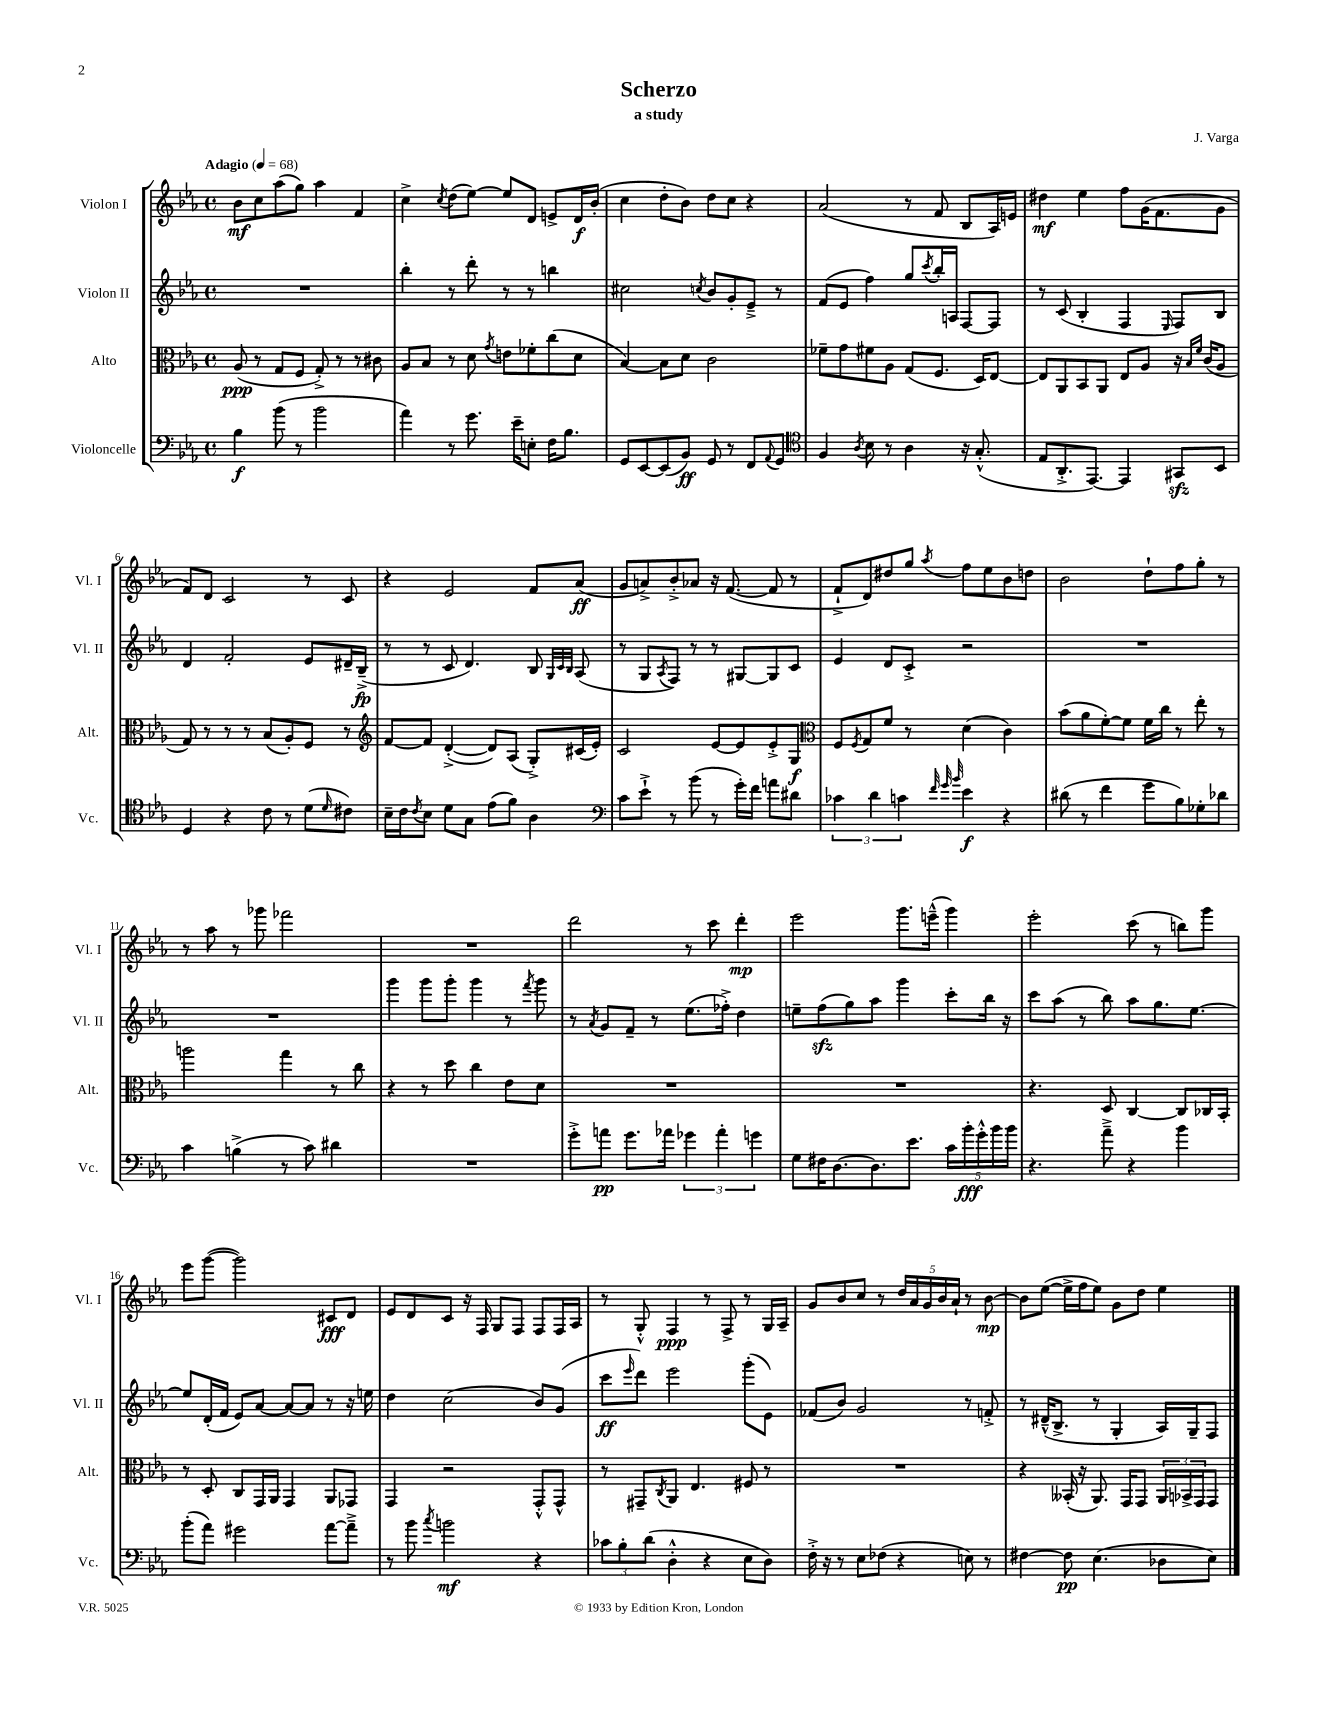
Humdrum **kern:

**kern	**dynam	**kern	**dynam	**kern	**dynam	**kern	**dynam
*part4	*part4	*part3	*part3	*part2	*part2	*part1	*part1
*staff4	*staff4	*staff3	*staff3	*staff2	*staff2	*staff1	*staff1
*I"Violoncelle	*	*I"Alto	*	*I"Violon II	*	*I"Violon I	*
*I'Vc.	*	*I'Alt.	*	*I'Vl. II	*	*I'Vl. I	*
*clefF4	*	*clefC3	*	*clefG2	*	*clefG2	*
*k[b-e-a-]	*	*k[b-e-a-]	*	*k[b-e-a-]	*	*k[b-e-a-]	*
*M4/4	*	*M4/4	*	*M4/4	*	*M4/4	*
*met(c)	*	*met(c)	*	*met(c)	*	*met(c)	*
*MM68	*	*MM68	*	*MM68	*	*MM68	*
=1	=1	=1	=1	=1	=1	=1	=1
!	!	!	!	!	!	!LO:TX:a:B:t=Adagio	!
4B-\	f	(8A-/	ppp	1r	.	8b-\L	mf
.	.	8r	.	.	.	8cc\	.
(8b-\	.	8G/L	.	.	.	(8aa-\	.
8r	.	8F/J	.	.	.	8gg\J)	.
2b-\	.	8G'^/)	.	.	.	4aa-\	.
.	.	8r	.	.	.	.	.
.	.	8r	.	.	.	4f/	.
.	.	8c#X\	.	.	.	.	.
=2	=2	=2	=2	=2	=2	=2	=2
4a-\)	.	8A-/L	.	4bb-'\	.	4cc^\	.
.	.	8B-/J	.	.	.	.	.
.	.	.	.	.	.	8qcc/	.
8r	.	8r	.	8r	.	(8dd\L	.
8.g\	.	8d\	.	8ddd'\	.	[8ee-\J)	.
.	.	8qg/	.	.	.	.	.
.	.	8en\L	.	8r	.	8ee-/L]	.
16e-~\KL	.	.	.	.	.	.	.
8En'\J	.	8f-X'\	.	8r	.	8d/J	.
16F\KL	.	(8cc\	.	4bbn\	.	8en^/L	.
8.B-\J	.	.	.	.	.	.	.
.	.	8d\J	.	.	.	16d/L	f
.	.	.	.	.	.	(16b-'/JJ	.
=3	=3	=3	=3	=3	=3	=3	=3
8GG/L	.	[4B-/)	.	2cc#X\	.	4cc\	.
[8EE-/	.	.	.	.	.	.	.
(8EE-/]	.	8B-\L]	.	.	.	8dd'\L	.
8BB-/J)	ff	8d\J	.	.	.	8b-\J)	.
.	.	.	.	8qccn/	.	.	.
8GG/	.	2c\	.	8b-/L	.	8dd\L	.
8r	.	.	.	8g'/	.	8cc\J	.
8FF/L	.	.	.	8e-~^/J	.	4r	.
8qqAA-/	.	.	.	.	.	.	.
8GG/J	.	.	.	8r	.	.	.
=4	=4	=4	=4	=4	=4	=4	=4
*clefC4	*	*	*	*	*	*	*
4F/	.	8f-X~\L	.	(8f/L	.	(2a-/	.
.	.	8g\	.	8e-/J	.	.	.
8qA-/	.	.	.	.	.	.	.
8B-\	.	8f#X\	.	4ff\)	.	.	.
8r	.	8A-\J	.	.	.	.	.
4A-\	.	(8G/L	.	8gg/L	.	8r	.
.	.	.	.	8qccc/	.	.	.
.	.	8.F/J	.	16bb-'/L	.	8f/	.
.	.	.	.	16An/JJ	.	.	.
16r	.	.	.	[8F/L	.	8B-/L	.
(8.G'^^/	.	16D/KL)	.	.	.	.	.
.	.	[8E-/J	.	8F/J]	.	16A-/L)	.
.	.	.	.	.	.	16en/JJ	.
=5	=5	=5	=5	=5	=5	=5	=5
8E-/L	.	8E-/L]	.	8r	.	4dd#X\	mf
8.AA-'^/	.	8AA-/	.	(8c/	.	.	.
.	.	8BB-/	.	4B-'/	.	4ee-\	.
[8.EE-/J)	.	.	.	.	.	.	.
.	.	8AA-/J	.	.	.	.	.
4EE-/]	.	8E-/L	.	4F/	.	8ff\L	.
.	.	8A-/J	.	.	.	(16g\K	.
.	.	.	.	.	.	8.f\	.
.	.	.	.	16qqE-/	.	.	.
8GG#Xzz/L	.	16r	.	8F/L)	.	.	.
.	.	16qqB-/LL	.	.	.	.	.
.	.	16qqf/JJ	.	.	.	.	.
.	.	(16c/KL	.	.	.	.	.
8BB-/J	.	8A-/J	.	8B-/J	.	8g\J	.
!!LO:LB:g=z
=6	=6	=6	=6	=6	=6	=6	=6
4D/	.	8G/)	.	4d/	.	8f/L)	.
.	.	8r	.	.	.	8d/J	.
4r	.	8r	.	2f'/	.	2c/	.
.	.	8r	.	.	.	.	.
8c\	.	(8B-/L	.	.	.	.	.
8r	.	8A-'/)	.	.	.	.	.
(8d\L	.	8F/J	.	8e-/L	.	8r	.
16qqd/	.	.	.	.	.	.	.
8c#X\J)	.	8r	.	16d#X~/L	.	8c/	.
.	.	.	.	(16B-~^/JJ	fp	.	.
=7	=7	=7	=7	=7	=7	=7	=7
*	*	*clefG2	*	*	*	*	*
16B-~\LL	.	[8f/L	.	8r	.	4r	.
16c\J	.	.	.	.	.	.	.
8qc/	.	.	.	.	.	.	.
8B-\J	.	8f/J]	.	8r	.	.	.
8d\L	.	([4d'^/	.	8c/	.	2e-/	.
8G\J	.	.	.	4.d/)	.	.	.
(8e-\L	.	8d/L])	.	.	.	.	.
8f\J)	.	(8A-/J	.	.	.	.	.
4A-\	.	8G'^/L)	.	8B-/	.	8f/L	.
.	.	.	.	32qqG/LLL	.	.	.
.	.	.	.	32qqc/	.	.	.
.	.	.	.	32qqB-/JJJ	.	.	.
.	.	(16c#X/L	.	(8A-/	.	(8a-/J	ff
.	.	16e-'/JJ)	.	.	.	.	.
=8	=8	=8	=8	=8	=8	=8	=8
*clefF4	*	*	*	*	*	*	*
8c\L	.	2c/	.	8r	.	8g/L	.
8e-`^\J	.	.	.	8G/L	.	8an^/)	.
.	.	.	.	8qA-/	.	.	.
8r	.	.	.	8F/J)	.	8b-'^/	.
(8b-\	.	.	.	8r	.	8a-X/J	.
8r	.	[8e-/L	.	8r	.	16r	.
.	.	.	.	.	.	([8.f/	.
16g'\LL)	.	8e-/]	.	[8G#X/L	.	.	.
16f\JJ	.	.	.	.	.	.	.
8an\L	.	8e-'^/	.	8G#/]	.	8f/]	.
8d#X\J	.	8G/J	f	8c/J	.	8r	.
=9	=9	=9	=9	=9	=9	=9	=9
*	*	*clefC3	*	*	*	*	*
6c-X\	.	8F/L	.	4e-/	.	8f`^/L	.
.	.	8qF/	.	.	.	.	.
.	.	8G/	.	.	.	8d/)	.
6d\	.	.	.	.	.	.	.
.	.	8f/J	.	8d/L	.	8dd#X/	.
6cn\	.	.	.	.	.	.	.
.	.	8r	.	8c'^/J	.	8gg/J	.
32qqf/	.	.	.	.	.	.	.
32qqg/	.	.	.	.	.	.	.
32qqb-/	.	.	.	.	.	8qaa-/	.
4e-\	f	(4d\	.	2r	.	8ff\L	.
.	.	.	.	.	.	8ee-\	.
4r	.	4c\)	.	.	.	8b-\	.
.	.	.	.	.	.	8ddn\J	.
=10	=10	=10	=10	=10	=10	=10	=10
(8d#X\	.	(8b-\L	.	1r	.	2b-\	.
8r	.	8a-\	.	.	.	.	.
4f\	.	[8f'\)	.	.	.	.	.
.	.	8f\J]	.	.	.	.	.
8g\L	.	16f\LL	.	.	.	8dd`\L	.
.	.	16cc\JJ	.	.	.	.	.
8B-\)	.	8r	.	.	.	8ff\	.
8G-X'\	.	8ee-'\	.	.	.	8gg'\J	.
8d-X\J	.	8r	.	.	.	8r	.
!!LO:LB:g=z
=11	=11	=11	=11	=11	=11	=11	=11
4c\	.	2aan\	.	1r	.	8r	.
.	.	.	.	.	.	8aa-\	.
(4Bn^\	.	.	.	.	.	8r	.
.	.	.	.	.	.	8ggg-X\	.
8r	.	4gg\	.	.	.	2fff-X\	.
8c\)	.	.	.	.	.	.	.
4d#X\	.	8r	.	.	.	.	.
.	.	8cc\	.	.	.	.	.
=12	=12	=12	=12	=12	=12	=12	=12
1r	.	4r	.	4ggg\	.	1r	.
.	.	8r	.	8ggg\L	.	.	.
.	.	8dd\	.	8ggg'\J	.	.	.
.	.	4cc\	.	4ggg\	.	.	.
.	.	8e-\L	.	8r	.	.	.
.	.	.	.	8qfff/	.	.	.
.	.	8d\J	.	8ggg\	.	.	.
=13	=13	=13	=13	=13	=13	=13	=13
8g'^\L	.	1r	.	8r	.	2ddd\	.
.	.	.	.	8qa-/	.	.	.
8an\J	pp	.	.	8g/L	.	.	.
8.g\L	.	.	.	8f~/J	.	.	.
.	.	.	.	8r	.	.	.
16a-X\Jk	.	.	.	.	.	.	.
6g-X\	.	.	.	(8.ee-\L	.	8r	.
.	.	.	.	.	.	8ccc\	.
6a-'\	.	.	.	.	.	.	.
.	.	.	.	16ff-X'^\Jk)	.	.	.
.	.	.	.	4dd\	.	4ddd'\	mp
6gn\	.	.	.	.	.	.	.
=14	=14	=14	=14	=14	=14	=14	=14
8G\L	.	1r	.	8een~\L	.	2eee-\	.
16F#X\K	.	.	.	(8ffzz\	.	.	.
[8.D\	.	.	.	.	.	.	.
.	.	.	.	8gg\)	.	.	.
8.D\]	.	.	.	8aa-\J	.	.	.
.	.	.	.	4ggg\	.	8.ggg\L	.
8.e-\J	.	.	.	.	.	.	.
.	.	.	.	.	.	(16eeen~^^\Jk	.
20c\LL	.	.	.	8ccc'\L	.	4ggg\)	.
20b-'\	fff	.	.	.	.	.	.
20g'^^\	.	.	.	.	.	.	.
.	.	.	.	16bb-\Jk	.	.	.
20b-\	.	.	.	.	.	.	.
.	.	.	.	16r	.	.	.
20b-\JJ	.	.	.	.	.	.	.
=15	=15	=15	=15	=15	=15	=15	=15
4.r	.	4.r	.	8ccc\L	.	2eee-'\	.
.	.	.	.	(8aa-\J	.	.	.
.	.	.	.	8r	.	.	.
8a-~^\	.	8D/	.	8bb-\)	.	.	.
4r	.	[4C/	.	8aa-\L	.	(8ccc\	.
.	.	.	.	8.gg\	.	8r	.
4b-\	.	8C/L]	.	.	.	8bbn\L)	.
.	.	.	.	[8.ee-\J	.	.	.
.	.	16C-X/L	.	.	.	8ggg\J	.
.	.	16BB-'/JJ	.	.	.	.	.
!!LO:LB:g=z
=16	=16	=16	=16	=16	=16	=16	=16
(8b-'\L	.	8r	.	8ee-/L]	.	8eee-\L	.
8a-\J)	.	8D'/	.	(16d'/L	.	([8ggg\J	.
.	.	.	.	16f/JJ	.	.	.
2g#X\	.	8C/L	.	8e-/L)	.	2ggg\])	.
.	.	16GG/L	.	[8a-/J	.	.	.
.	.	16AA-/JJ	.	.	.	.	.
.	.	4GG/	.	8a-/L_	.	.	.
.	.	.	.	8a-/J]	.	.	.
[8a-\L	.	8AA-/L	.	8r	.	8c#X/L	fff
8a-~^\J]	.	8GG-X/J	.	16r	.	8d/J	.
.	.	.	.	16een\	.	.	.
=17	=17	=17	=17	=17	=17	=17	=17
8r	.	4GG/	.	4dd\	.	8e-/L	.
8b-\	.	.	.	.	.	8d/	.
8qcc/	.	.	.	.	.	.	.
2bn\	mf	2r	.	(2cc\	.	8c/J	.
.	.	.	.	.	.	16r	.
.	.	.	.	.	.	16F/	.
.	.	.	.	.	.	8G/L	.
.	.	.	.	.	.	8F/J	.
4r	.	8GG'^^/L	.	8b-/L)	.	8F/L	.
.	.	8GG^^/J	.	(8g/J	.	16F/L	.
.	.	.	.	.	.	16A-/JJ	.
=18	=18	=18	=18	=18	=18	=18	=18
12c-X\L	.	8r	.	8ccc\L	ff	8r	.
12B-'\	.	.	.	.	.	.	.
.	.	.	.	16qqeee-/	.	.	.
.	.	8GG#X~/L	.	8ddd\J)	.	8G'^^/	.
(12d\J	.	.	.	.	.	.	.
.	.	8qC/	.	.	.	.	.
4D'^^\	.	8AA-/J	.	2eee-\	.	4F/	ppp
.	.	4.E-/	.	.	.	.	.
4r	.	.	.	.	.	8r	.
.	.	.	.	.	.	8F^/	.
8E-\L	.	8F#X/	.	(8ggg'\L	.	8r	.
8D\J)	.	8r	.	8e-\J)	.	16G/LL	.
.	.	.	.	.	.	16A-~/JJ	.
=19	=19	=19	=19	=19	=19	=19	=19
16F'^\	.	1r	.	(8f-X/L	.	8g/L	.
16r	.	.	.	.	.	.	.
8r	.	.	.	8b-/J)	.	8b-/	.
8E-\L	.	.	.	2g/	.	8cc/J	.
(8F-X\J	.	.	.	.	.	8r	.
4r	.	.	.	.	.	20dd/LL	.
.	.	.	.	.	.	20a-/	.
.	.	.	.	.	.	20g/	.
.	.	.	.	.	.	20b-/	.
.	.	.	.	.	.	20a-`/JJ	.
8En\)	.	.	.	8r	.	8r	.
8r	.	.	.	8fn'^/	.	[8b-\	mp
=20	=20	=20	=20	=20	=20	=20	=20
[4F#X\	.	4r	.	8r	.	8b-\L]	.
.	.	.	.	(16d#X~^^/KL	.	([8ee-\J	.
.	.	.	.	8.B-^/J	.	.	.
8F#\]	pp	(16BB--X'/	.	.	.	16ee-^\LL]	.
.	.	16r	.	.	.	16ff\J	.
(4.E-\	.	8.AA-/)	.	8r	.	8ee-\J)	.
.	.	.	.	4G'/	.	8g\L	.
.	.	16GG/KL	.	.	.	.	.
.	.	8GG/J	.	.	.	8dd\J	.
8D-X\L	.	24AA-/LL	.	16A-/LL)	.	4ee-\	.
.	.	24BB-X^/	.	.	.	.	.
.	.	.	.	16G~/J	.	.	.
.	.	24GG/J	.	.	.	.	.
8E-\J)	.	8GG/J	.	8F/J	.	.	.
==	==	==	==	==	==	==	==
*-	*-	*-	*-	*-	*-	*-	*-
